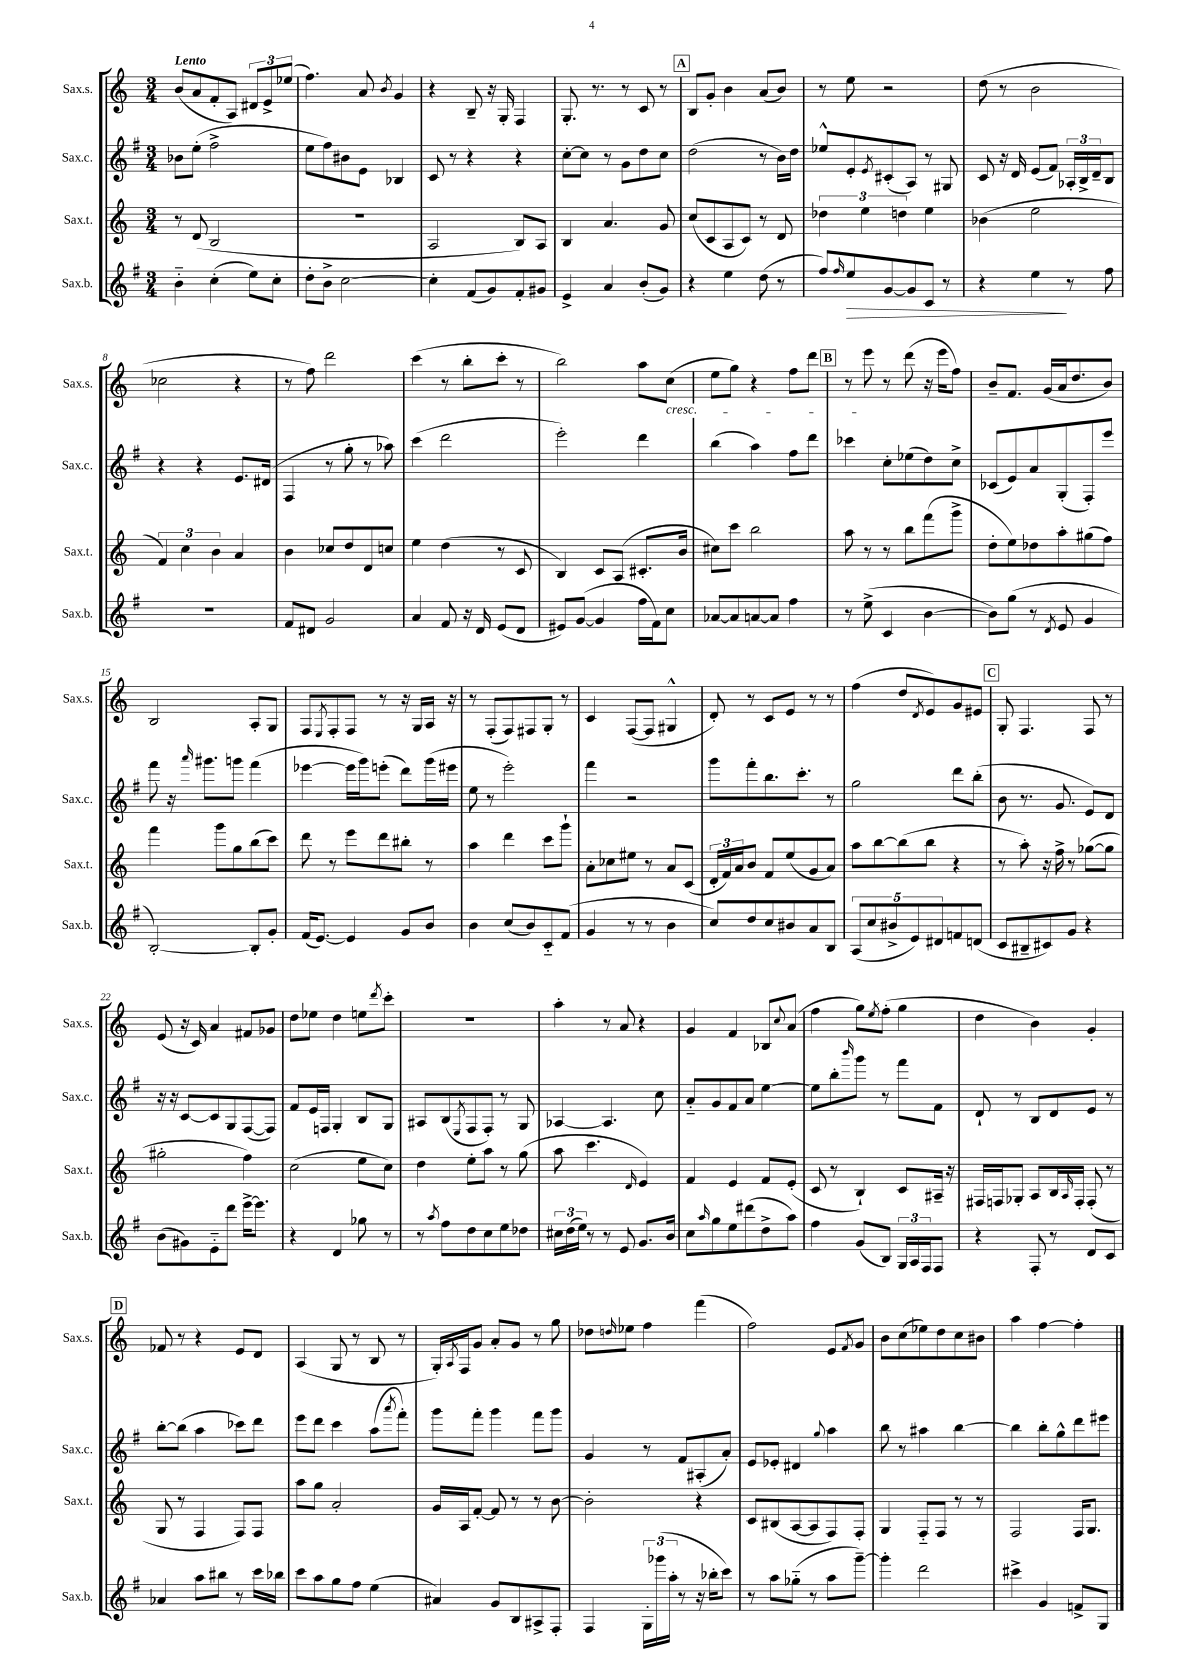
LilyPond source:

<<
\new StaffGroup <<
\new Staff = "s0" \with { instrumentName = "Sax.s." shortInstrumentName = "Sax.s." } {
    \clef treble \key c \major \numericTimeSignature \time 3/4 \tempo "Lento"
    b'8( a'8 f'8-. a8) \tuplet 3/2 { dis'8 e'8-> ees''8( } |
    f''4.) a'8 \acciaccatura { b'8 } g'4 |
    r4 b8-- r16 g16-. f4 |
    g8.-. r8. r8 c'8 r8 |
    \mark \markup { \box "A" } b8 g'8-. b'4 a'8( b'8) |
    r8 e''8 r2 |
    d''8( r8 b'2 |
    ces''2 r4 |
    r8 f''8) d'''2 |
    c'''4( r8 b''8-. c'''8-. r8 |
    b''2) a''8 c''8\cresc( |
    e''8 g''8) r4 f''8 d'''8 |
    \mark \markup { \box "B" } r8 e'''8\! r8 d'''8( r16 e'''16 f''8) |
    b'8-- f'8. g'16( a'16 d''8. b'8) |
    b2 a8-. g8 |
    f8 \acciaccatura { e8 } f8-. f8 r8 r16 g16 a16 r16 |
    r8 f8-.( f8) fis8 g8-. r8 |
    c'4 f8~( f8 gis4-^ |
    d'8-.) r8 c'8 e'8 r8 r8 |
    f''4( d''8 \acciaccatura { d'8 } e'8) g'8 eis'8 |
    \mark \markup { \box "C" } g8-. f4. f8 r8 |
    e'8( r16 c'16) a'4 fis'8 ges'8 |
    d''8 ees''8 d''4 e''8 \acciaccatura { d'''8 } c'''8-. |
    R2. |
    a''4-. r8 a'8 r4 |
    g'4 f'4 bes8 \appoggiatura { c''8 } a'8( |
    f''4 g''8) \acciaccatura { e''8 } f''8-.( g''4 |
    d''4 b'4) g'4-. |
    \mark \markup { \box "D" } fes'8 r8 r4 e'8 d'8 |
    a4( g8 r8 b8 r8 |
    g16-.) \acciaccatura { a8 } f16 g'8 a'8-. g'8 r8 g''8 |
    des''8 \grace { d''16 } ees''8 f''4 f'''4( |
    f''2) e'8 \acciaccatura { f'8 } g'8 |
    b'8 c''8( ees''8) d''8 c''8 bis'8 |
    a''4 f''4~ f''4-. \bar "|." |
}
\new Staff = "s1" \with { instrumentName = "Sax.c." shortInstrumentName = "Sax.c." } {
    \clef treble \key g \major \numericTimeSignature \time 3/4
    bes'8 e''8-.( fis''2-> |
    e''8 fis''8) bis'8 e'8 bes4 |
    c'8 r8 r4 r4 |
    c''8~-. c''8 r8 g'8 d''8 c''8 |
    \mark \markup { \box "A" } d''2( r8 b'16) d''16 |
    ees''8-^ e'8-. \acciaccatura { e'8 } cis'8-.( a8) r8 gis8 |
    c'8 r16 d'16 e'8( fis'8) \tuplet 3/2 { aes16-. b16-> d'16-- } b8 |
    r4 r4 e'8. dis'16( |
    fis4 r8 g''8-. r8 aes''8) |
    c'''4( d'''2 |
    e'''2-.) d'''4 |
    b''4( a''4) fis''8 d'''8 |
    \mark \markup { \box "B" } ces'''4 c''8-. ees''8( d''8) c''8-> |
    ces'8( e'8) a'8 g8-.( fis8-.) e'''8 |
    fis'''8 r16 \grace { a'''16 } gis'''8. g'''8 fis'''4( |
    ees'''4~ ees'''16 g'''16) e'''8-.( d'''8) g'''16( eis'''16 |
    e''8 r8 e'''2-.) |
    fis'''4 r2 |
    g'''8 fis'''8-. b''8. c'''8.-. r8 |
    g''2 d'''8 b''8-.( |
    \mark \markup { \box "C" } b'8 r8. g'8. e'8) d'8 |
    r16 r16 c'8~ c'8 g8 fis8~( fis8) |
    fis'8 e'16 f16 g4-. b8 g8 |
    ais8 b8( \acciaccatura { e8 } fis8 fis8-.) r8 g8 |
    aes4~ aes4. c''8 |
    a'8-_ g'8 fis'8 a'8 e''4~ |
    e''8 b''8-. \grace { b'''16 } g'''8 r8 fis'''8 fis'8 |
    d'8-! r8 b8 d'8 e'8 r8 |
    \mark \markup { \box "D" } b''8~-. b''8( a''4 ces'''8) d'''8 |
    e'''8 d'''8 c'''4 a''8( \acciaccatura { a'''8 } fis'''8-.) |
    g'''8 fis'''8-. g'''4 fis'''8 g'''8 |
    g'4 r8 fis'8 ais8-.( a'8-.) |
    e'8 ees'8-. dis'4 \appoggiatura { g''8 } a''4 |
    b''8 r8 ais''4 b''4~ |
    b''4 b''8-. g''8-^ d'''8 eis'''8 \bar "|." |
}
\new Staff = "s2" \with { instrumentName = "Sax.t." shortInstrumentName = "Sax.t." } {
    \clef treble \key c \major \numericTimeSignature \time 3/4
    r8 d'8( b2 |
    R2. |
    a2 b8) a8 |
    b4 a'4. g'8 |
    \mark \markup { \box "A" } c''8( c'8 a8 c'8) r8 d'8 |
    \tuplet 3/2 { des''4 e''4 d''4 } e''4 |
    bes'4( e''2 |
    \tuplet 3/2 { f'4) c''4 b'4 } a'4 |
    b'4 ces''8 d''8 d'8 c''8 |
    e''4 d''4( r8 c'8 |
    b4) c'8 a8( cis'8.-. b'16 |
    cis''8) c'''8 b''2 |
    \mark \markup { \box "B" } a''8 r8 r8 b''8 f'''8( g'''8-> |
    d''8-. e''8) des''8 a''8-. gis''8( f''8) |
    f'''4 g'''8 g''8 b''8( c'''8) |
    d'''8 r8 e'''8 d'''8 bis''8-. r8 |
    a''4 d'''4 c'''8 g'''8-! |
    a'8-. ces''8 eis''8 r8 a'8 c'8( |
    \tuplet 3/2 { d'16-. f'16) a'16 } b'8 f'8 e''8( g'8 a'8) |
    a''8 b''8~ b''8( b''8 r4 |
    \mark \markup { \box "C" } r8 a''8-.) r16 f''16-> r8 ges''8~( ges''8 |
    gis''2-. f''4) |
    c''2( e''8 c''8) |
    d''4 e''8-. a''8 r8 g''8( |
    a''8 c'''4. \grace { d'16 } e'4) |
    f'4 e'4 f'8 e'8-.( |
    c'8 r8 b4-!) c'8 ais16-- r16 |
    fis16 f16 ges8-. a8 b16 \grace { a16 } f16-. f8-.( r8 |
    \mark \markup { \box "D" } g8 r8 f4 f8) f8 |
    a''8 g''8 a'2-. |
    g'16 a16 f'8~-. f'8 r8 r8 b'8~ |
    b'2-. r4 |
    c'8 bis8( a8~ a8 f8) f8-. |
    g4 f8-_ f8 r8 r8 |
    f2 f16 g8. \bar "|." |
}
\new Staff = "s3" \with { instrumentName = "Sax.b." shortInstrumentName = "Sax.b." } {
    \clef treble \key g \major \numericTimeSignature \time 3/4
    b'4-_ c''4-.( e''8) c''8-. |
    d''8-. b'8-> c''2~ |
    c''4-. fis'8( g'8) fis'8-. gis'8 |
    e'4-> a'4 b'8-.( g'8) |
    \mark \markup { \box "A" } r4 e''4 d''8( r8 |
    fis''8) \grace { fis''16 } e''8\> g'8~ g'8 c'8 r8 |
    r4 e''4\! r8 fis''8 |
    R2. |
    fis'8 dis'8 g'2 |
    a'4 fis'8 r16 d'16 e'8( d'8 |
    eis'8) g'8~( g'4 fis''16 fis'16) c''8 |
    aes'8~ aes'8 a'8~ a'8 fis''4 |
    \mark \markup { \box "B" } r8 e''8->( c'4 b'4~ |
    b'8) g''8( r8 \acciaccatura { d'8 } e'8 g'4 |
    b2~-.) b8-. g'8-. |
    fis'16( e'8.~) e'4 g'8 b'8 |
    b'4 c''8( b'8) c'8-_ fis'8( |
    g'4 r8 r8 b'4 |
    c''8) d''8 c''8 bis'8 a'8 b8 |
    \tuplet 5/4 { a8( c''8 bis'8-> e'8) dis'8 } f'8 d'8( |
    \mark \markup { \box "C" } c'8 bis8-- cis'8) g'8 r4 |
    b'8( gis'8) e'8-_ d'''8 e'''16~-> e'''8. |
    r4 d'4 ges''8 r8 |
    r8 \acciaccatura { a''8 } fis''8 d''8 c''8 e''8 des''8 |
    \tuplet 3/2 { cis''16 d''16( e''16) } r8 r8 e'8 g'8. b'16 |
    c''8 \grace { a''16 } g''8 e''8 dis'''8( d''8-> a''8) |
    fis''4 g'8( b8) \tuplet 3/2 { g16 a16 fis16 } fis8 |
    r4 fis8-. r8 d'8 c'8 |
    \mark \markup { \box "D" } aes'4 a''8 bis''8 r8 c'''16 bes''16 |
    c'''8 a''8 g''8 fis''8 e''4( |
    ais'4) g'8 b8 ais8-> fis8-. |
    fis4 \tuplet 3/2 { g16-. ges'''16( a''16-. } r8 r16 bes''16-. c'''8) |
    r8 a''8 ges''8-_( r8 a''8 g'''8~--) |
    g'''4-. d'''2 |
    cis'''4-> g'4 f'8-> g8 \bar "|." |
}
>>
>>
